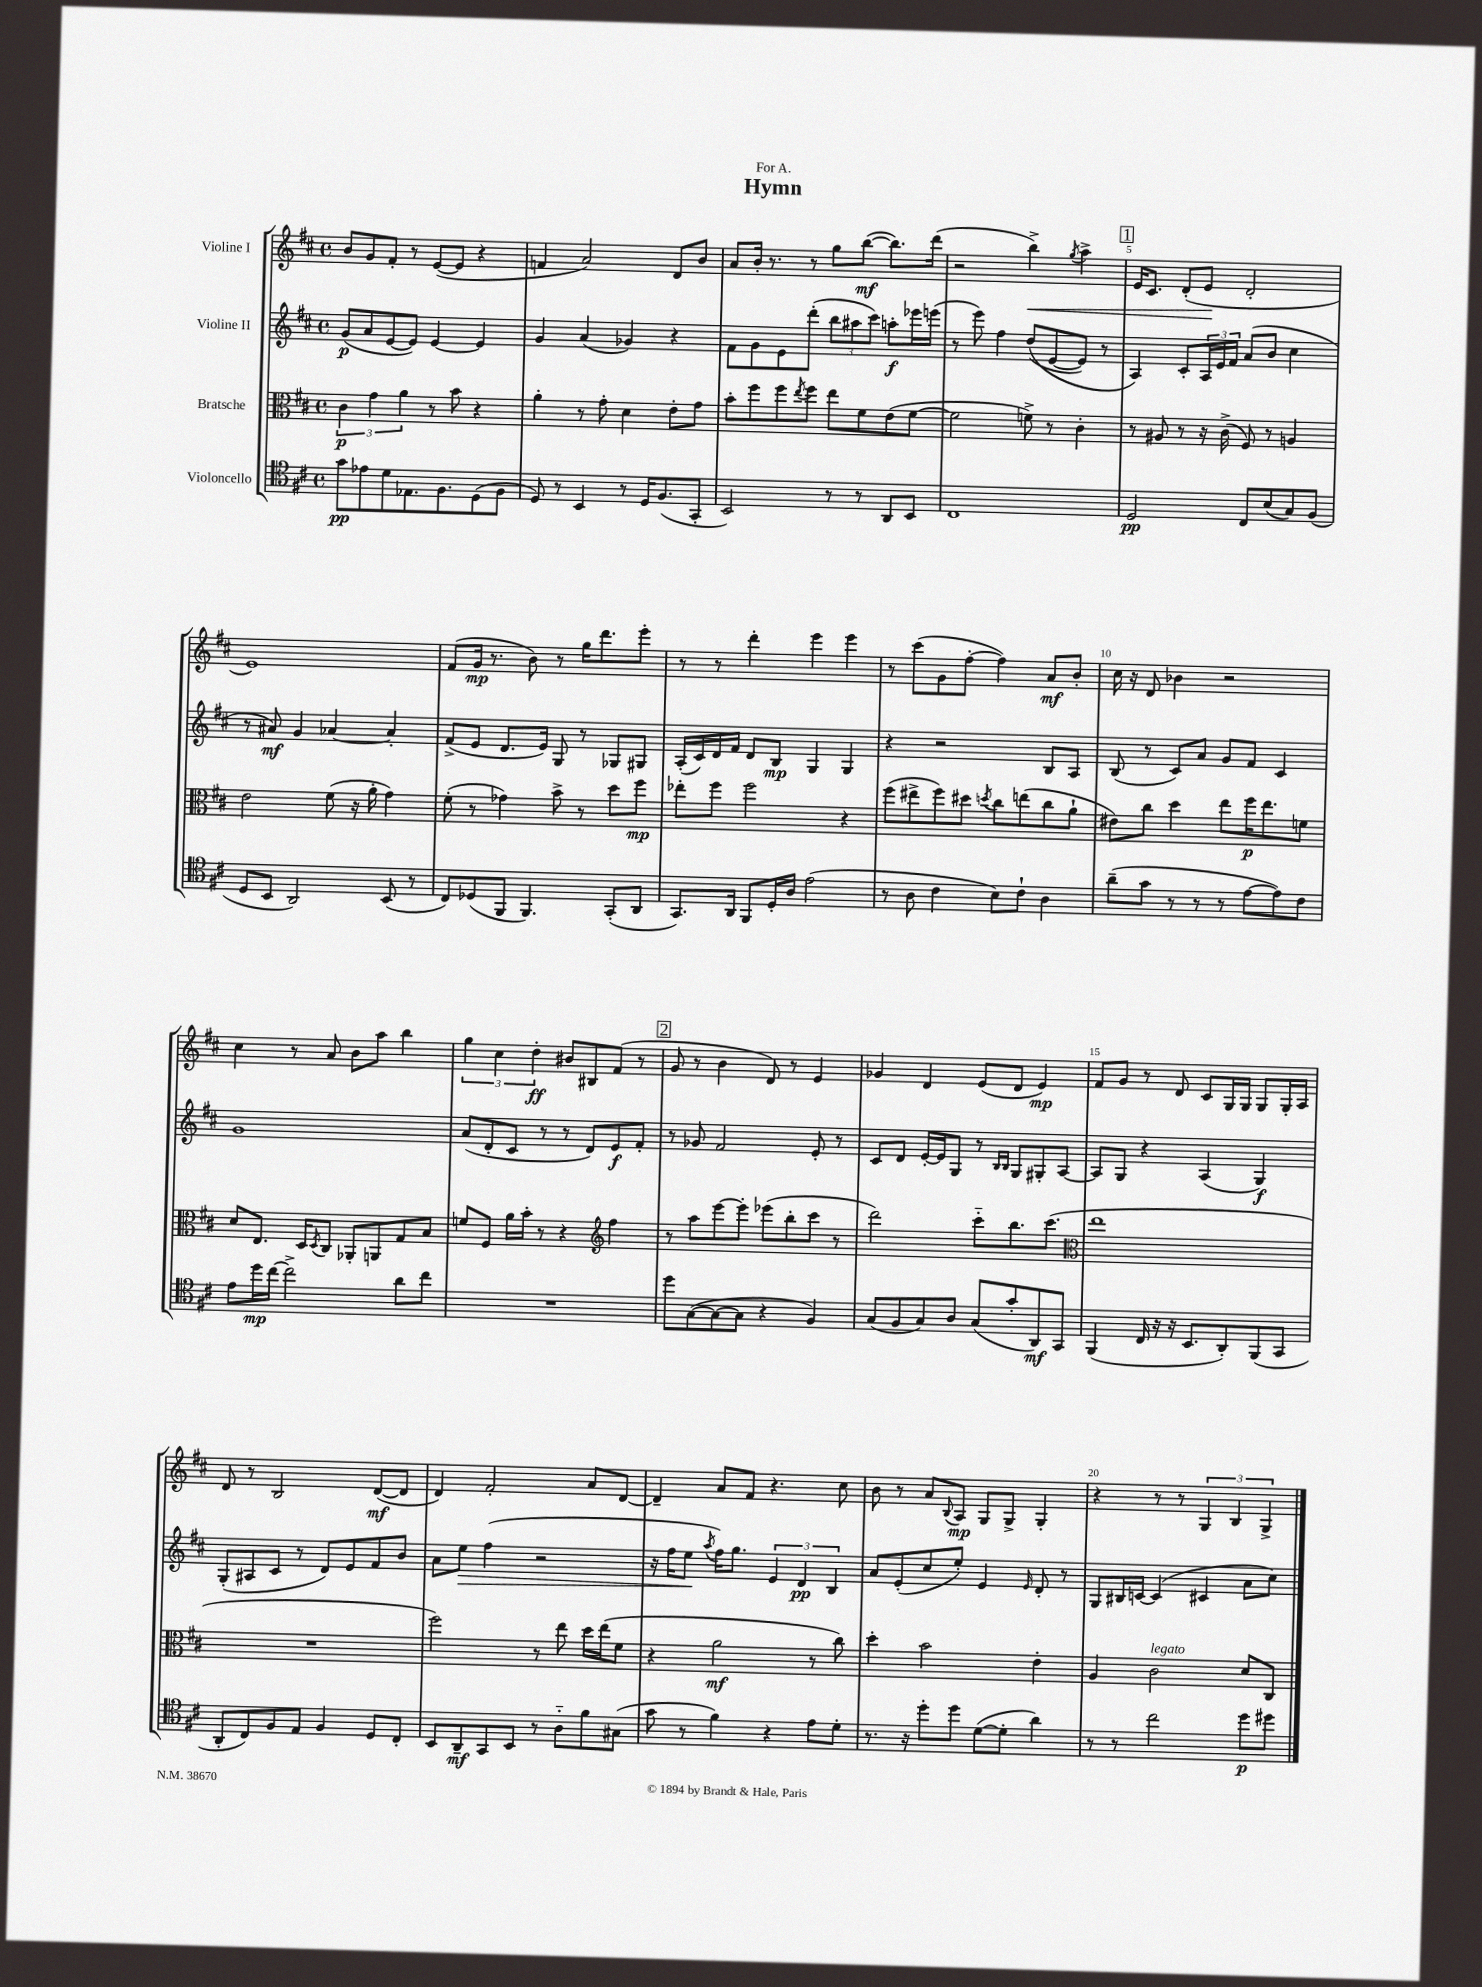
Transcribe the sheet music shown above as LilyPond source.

\header { title = "Hymn" dedication = "For A." }
<<
\new StaffGroup <<
\new Staff = "s0" \with { instrumentName = "Violine I" } {
    \clef treble \key d \major \defaultTimeSignature \time 4/4
    b'8 g'8 fis'8-. r8 e'8~( e'8 r4 |
    f'4 a'2) d'8 b'8 |
    a'8 b'16-. r8. r8 g''8 b''8~\mf( b''8.) d'''16( |
    r2 b''4->\<) \acciaccatura { g''8 } a''4-> |
    \mark \markup { \box "1" } e'16 cis'8. d'8-.( e'8\! d'2-. |
    e'1) |
    fis'8( g'16\mp r8. b'8) r8 g''16 d'''8. e'''8-. |
    r8 r8 d'''4-. e'''4 e'''4 |
    r8 cis'''8( g'8 fis''8~-. fis''4) a'8\mf b'8-. |
    cis''16 r16 d'8 bes'4 r2 |
    cis''4 r8 a'8 b'8 a''8 b''4 |
    \tuplet 3/2 { g''4 cis''4 d''4-.\ff } bis'8 bis8 fis'8( r8 |
    \mark \markup { \box "2" } g'8 r8 b'4 d'8) r8 e'4 |
    ges'4 d'4 e'8( d'8 e'4\mp) |
    fis'8 g'8 r8 d'8 cis'8 g16 g16 g8 g16-. a16 |
    d'8 r8 b2 d'8~\mf( d'8 |
    d'4) fis'2-. a'8 d'8~ |
    d'4-- a'8 fis'8 r4. cis''8 |
    b'8 r8 a'8 \appoggiatura { b8 } a8\mp g8 g8-> g4-. |
    r4 r8 r8 \tuplet 3/2 { g4 b4 g4-> } \bar "|." |
}
\new Staff = "s1" \with { instrumentName = "Violine II" } {
    \clef treble \key d \major \defaultTimeSignature \time 4/4
    g'8\p( a'8 e'8~ e'8) e'4~ e'4 |
    g'4 a'4( ges'4) r4 |
    fis'8 g'8 e'8 d'''8-.( \tuplet 3/2 { b''8 ais''8 cis'''8) } a''8-.\f ees'''16 e'''16( |
    r8 e'''8) fis''4 d''8(\( e'8~ e'8) r8 |
    \mark \markup { \box "1" } a4\) cis'8-. \tuplet 3/2 { a16 e'16 fis'16 } a'8( b'8 cis''4 |
    r8 ais'8\mf) g'4 aes'4~ aes'4-. |
    fis'8->( e'8 d'8. e'16) g8 r8 ges8 gis8 |
    a16-.( cis'16) d'16 fis'16 d'8 b8\mp g4 g4 |
    r4 r2 b8 a8 |
    b8( r8 cis'8) a'8 g'8 fis'8 cis'4 |
    g'1 |
    a'8( d'8-. cis'8 r8 r8 d'8) e'8\f fis'8-. |
    \mark \markup { \box "2" } r8 ges'8 fis'2 e'8-. r8 |
    cis'8 d'8 e'16~-. e'16 g8 r8 \grace { b16 b16 } g8 gis8-. a8~ |
    a8 g8 r4 a4( g4\f) |
    g8-.( ais8 cis'8 r8 d'8) e'8 fis'8 b'8 |
    a'8 e''8\> fis''4( r2 |
    r16 fis''16 e''8\! \acciaccatura { a''8 } fis''16) g''8. \tuplet 3/2 { e'4 d'4\pp b4 } |
    a'8 e'8-.( cis''8 e''8-.) e'4 \grace { e'16 } d'8-. r8 |
    g8 bis16 c'16~ c'4( cis'4 a'8 cis''8) \bar "|." |
}
\new Staff = "s2" \with { instrumentName = "Bratsche" } {
    \clef alto \key d \major \defaultTimeSignature \time 4/4
    \tuplet 3/2 { cis'4\p g'4 a'4 } r8 b'8 r4 |
    a'4-. r8 g'8-. d'4 e'8-. g'8 |
    b'8-. fis''8 fis''8 \acciaccatura { e''8 } fis''8 e''8 fis'8 e'8( fis'8~ |
    fis'2 f'8->) r8 cis'4-. |
    \mark \markup { \box "1" } r8 ais8 r8 r16 cis'16->( fis8) r8 a4 |
    e'2 fis'8( r16 a'16-. g'4) |
    fis'8-.( r8 ges'4) b'8-> r8 d''8 fis''8\mp |
    ees''8-. fis''8 fis''2 r4 |
    fis''8( eis''8-> fis''8) dis''8 \acciaccatura { d''8 } cis''8 e''8( cis''8 a'8-! |
    eis'8) cis''8 d''4 e''8 fis''16\p e''8. f'8 |
    d'8 e8. d16 \acciaccatura { d8 } cis8 aes,8-. a,8 g8 b8 |
    f'8 fis8 a'16 b'16-. r8 r4 \clef treble fis''4 |
    \mark \markup { \box "2" } r8 a''8 e'''8~ e'''8-. ees'''8( b''8-. cis'''8 r8 |
    d'''2) cis'''8-_ b''8. cis'''8.( |
    \clef alto e''1 |
    R1 |
    fis''2) r8 e''8 d''16 e''16( fis'8 |
    r4 a'2\mf r8 cis''8) |
    d''4-. b'2 e'4-. |
    a4 cis'2^\markup { \italic "legato" } d'8 cis8 \bar "|." |
}
\new Staff = "s3" \with { instrumentName = "Violoncello" } {
    \clef tenor \key d \major \defaultTimeSignature \time 4/4
    g'8\pp ees'8 d'8 ees8. fis8. d8( fis8 |
    d8) r8 b,4 r8 d16 fis8.( g,8-. |
    b,2) r8 r8 a,8 b,8 |
    cis1 |
    \mark \markup { \box "1" } d2\pp cis8 b8( g8) fis8( |
    d8 b,8 a,2) b,8( r8 |
    cis8) des8( fis,8 fis,4.) g,8-.( a,8 |
    g,8.) a,16 fis,8 d16-. a16 e'2( |
    r8 a8 cis'4 b8) cis'8-! a4 |
    a'8--( g'8 r8 r8 r8 e'8~ e'8) cis'8 |
    e'8 d''16\mp cis''16~ cis''2-> a'8 cis''8 |
    R1 |
    \mark \markup { \box "2" } d''8 g8~( g8~ g8 r4 fis4) |
    g8( fis8 g8) a8 g8( g'8-. a,8\mf) g,8 |
    fis,4( cis16 r16 r16 b,8. a,8-.) fis,8( g,8 |
    a,8-. cis8) fis8 e8 fis4 d8 cis8-. |
    b,8 a,8--\mf g,8 b,8 r8 a8-_ fis'8 gis8( |
    g'8 r8 fis'4) r4 e'8 d'8-. |
    r8. r16 d''8-. d''8 d'8~( d'8-. a'4) |
    r8 r8 cis''2 d''8\p dis''8 \bar "|." |
}
>>
>>
\layout { \context { \Score \override BarNumber.break-visibility = ##(#f #t #t) barNumberVisibility = #(every-nth-bar-number-visible 5) } }
